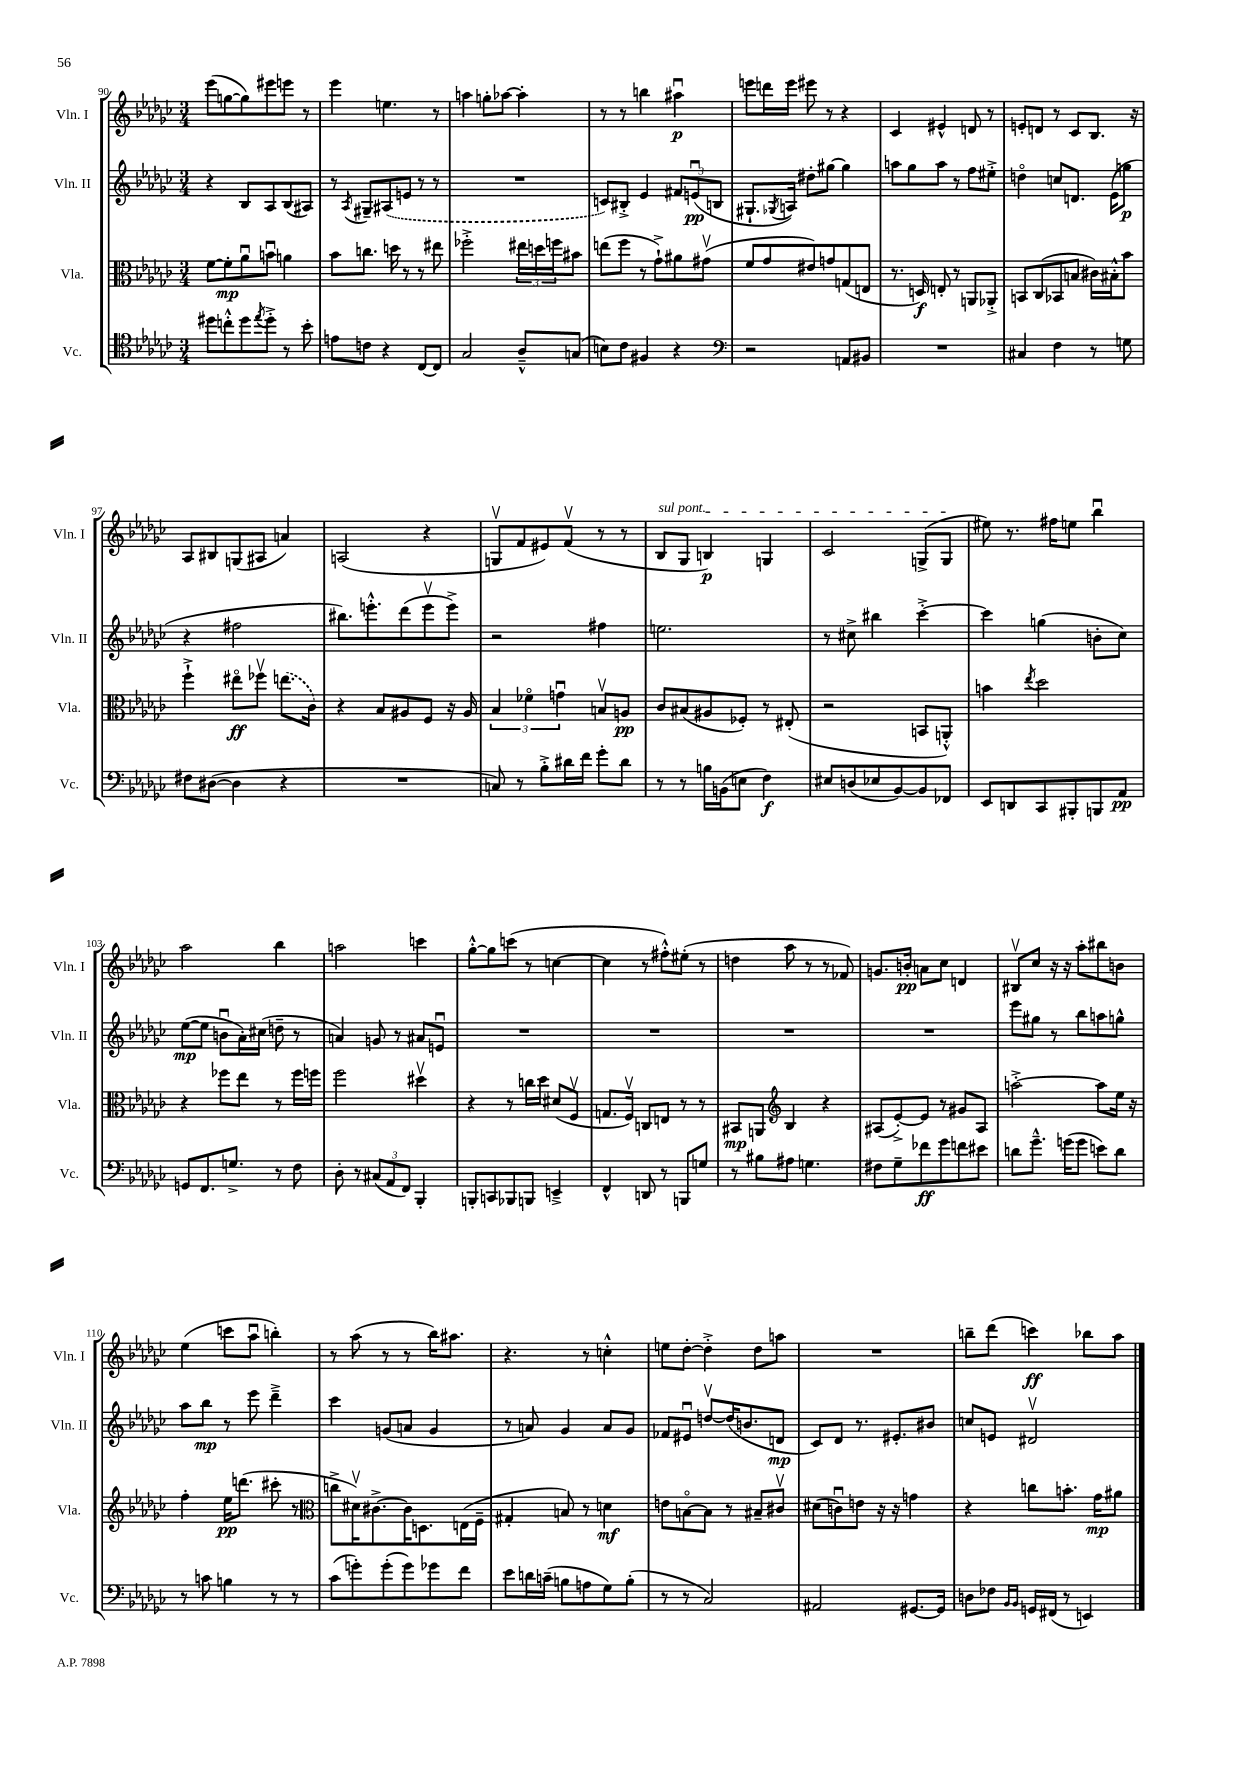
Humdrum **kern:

**kern	**dynam	**kern	**dynam	**kern	**dynam	**kern	**dynam
*part4	*part4	*part3	*part3	*part2	*part2	*part1	*part1
*staff4	*staff4	*staff3	*staff3	*staff2	*staff2	*staff1	*staff1
*I"Vc.	*	*I"Vla.	*	*I"Vln. II	*	*I"Vln. I	*
*I'Vc.	*	*I'Vla.	*	*I'Vln. II	*	*I'Vln. I	*
*clefC4	*	*clefC3	*	*clefG2	*	*clefG2	*
*k[b-e-a-d-g-c-]	*	*k[b-e-a-d-g-c-]	*	*k[b-e-a-d-g-c-]	*	*k[b-e-a-d-g-c-]	*
*M3/4	*	*M3/4	*	*M3/4	*	*M3/4	*
=90	=90	=90	=90	=90	=90	=90	=90
8dd#X\L	.	[8f\L	.	4r	.	(8eee-\L	.
8ccn'^^\	.	8f'\]	mp	.	.	[8ggn\	.
8dd#\	.	8a-u\	.	8B-/L	.	8gg\])	.
8qee-/	.	.	.	.	.	.	.
8dd#'^\J	.	8bnu\J	.	8A-/	.	8eee#X\	.
8r	.	4an\	.	(8B-/	.	8eeen\J	.
8b-'\	.	.	.	8A#X/J)	.	8r	.
=91	=91	=91	=91	=91	=91	=91	=91
8en\L	.	8b-\L	.	8r	.	4eee-\	.
.	.	.	.	8qA-/	.	.	.
8cn\J	.	8.ccn\J	.	8G#X~/L	.	.	.
4r	.	.	.	(8A#X/	.	4.een\	.
.	.	16ddn\	.	.	.	.	.
.	.	8r	.	8en/J	.	.	.
[8C-/L	.	8r	.	8r	.	.	.
8C-/J]	.	8ee#X\	.	8r	.	8r	.
=92	=92	=92	=92	=92	=92	=92	=92
2G-/	.	2ff-X'^\	.	2.r	.	4aan\	.
.	.	.	.	.	.	8ggn'\L	.
.	.	.	.	.	.	[8aa-X\J	.
8A-~^^/L	.	24ee#X\LL	.	.	.	4aa-'\]	.
.	.	24ddn\	.	.	.	.	.
.	.	24ffn\J	.	.	.	.	.
(8Gn/J	.	8b#X\J	.	.	.	.	.
=93	=93	=93	=93	=93	=93	=93	=93
8Bn\L)	.	(8een\L	.	8cn/L)	.	8r	.
8c-\J	.	8ff\J	.	8B#X'^/J	.	8r	.
4F#X/	.	8r	.	4e-/	.	4bbn\	.
.	.	8g-`^\L)	.	.	.	.	.
4r	.	8a#X\	.	12f#X/L	.	4aa#Xu\	p
.	.	.	.	(12enu/	pp	.	.
.	.	(8g#Xv\J	.	.	.	.	.
.	.	.	.	12Bn/J	.	.	.
=94	=94	=94	=94	=94	=94	=94	=94
*clefF4	*	*	*	*	*	*	*
2r	.	8f/L	.	8.G#X`/L	.	8eeen\L	.
.	.	8g-/	.	.	.	16dddn\L	.
.	.	.	.	8qG-X/	.	.	.
.	.	.	.	16An/Jk)	.	16eee\JJ	.
.	.	8e#X/)	.	8dd#X'\L	.	8eee#X\	.
.	.	8gn/	.	[8gg#X\J	.	8r	.
8AAn/L	.	(8Gn/	.	4gg#\]	.	4r	.
8BB#X/J	.	8En/J	.	.	.	.	.
=95	=95	=95	=95	=95	=95	=95	=95
2.r	.	8.r	.	8aan\L	.	4c-/	.
.	.	.	.	8gg-\	.	.	.
.	.	16Dn/)	f	.	.	.	.
.	.	8En'/	.	8aa\J	.	4e#X^^/	.
.	.	8r	.	8r	.	.	.
.	.	8AAn/L	.	8ff\L	.	8dn/	.
.	.	8AA-X'^/J	.	8ee#X'^\J	.	8r	.
=96	=96	=96	=96	=96	=96	=96	=96
4C#X/	.	8BBn/L	.	4ddn\	.	8en'/L	.
.	.	(8C-/	.	.	.	8dn/J	.
4F\	.	8BB-X/	.	8ccn/L	.	8r	.
.	.	8Bn/J	.	8.dn/J	.	8c-/L	.
8r	.	16c#X\LL)	.	.	.	8.B-/J	.
.	.	16B#X'^^\J	.	(16e-\KL	.	.	.
8Gn\	.	8b-\J	.	8ggn\J	p	.	.
.	.	.	.	.	.	16r	.
!!LO:LB:g=z
=97	=97	=97	=97	=97	=97	=97	=97
8F#X\L	.	4ff`^\	.	4r	.	8A-/L	.
([8D#X\J	.	.	.	.	.	8B#X/	.
4D#\]	.	8ee#X\L	ff	2ff#X\	.	(8Gn/	.
.	.	8ff-Xv\J	.	.	.	8A#X/J	.
4r	.	(8.een\L	.	.	.	4an/)	.
.	.	16c-\Jk)	.	.	.	.	.
=98	=98	=98	=98	=98	=98	=98	=98
2.r	.	4r	.	8.bb#X\L)	.	(2An/	.
.	.	.	.	8.eeen'^^\	.	.	.
.	.	8B-/L	.	.	.	.	.
.	.	8A#X/	.	(8ddd-\	.	.	.
.	.	8F/J	.	8eeev\	.	4r	.
.	.	16r	.	8eee^\J)	.	.	.
.	.	16A#/	.	.	.	.	.
=99	=99	=99	=99	=99	=99	=99	=99
8Cn/)	.	6B-/	.	2r	.	8Gnv/L	.
8r	.	.	.	.	.	8f/	.
.	.	6f-X\	.	.	.	.	.
8B-'^\L	.	.	.	.	.	8e#X/)	.
.	.	6gnu\	.	.	.	.	.
16d#X\L	.	.	.	.	.	(8fv/J	.
16f\JJ	.	.	.	.	.	.	.
8g-'\L	.	8Bnv/L	.	4ff#X\	.	8r	.
8d#\J	.	8An/J	pp	.	.	8r	.
=100	=100	=100	=100	=100	=100	=100	=100
!	!	!	!	!	!	!LO:TX:a:i:t=sul pont.	!
8r	.	8c-/L	.	2.een\	.	8B-/L	.
8r	.	(8B#X/	.	.	.	8G-/J	.
16Bn\LL	.	8A#X/	.	.	.	4Bn/)	p
(16BBn\J	.	.	.	.	.	.	.
8En\J	.	8F-X'/J)	.	.	.	.	.
4F\)	f	8r	.	.	.	4Gn/	.
.	.	(8E#X'/	.	.	.	.	.
=101	=101	=101	=101	=101	=101	=101	=101
8E#X/L	.	2r	.	8r	.	2c-/	.
(8Dn/	.	.	.	8cc#X^\	.	.	.
8E-X/	.	.	.	4bb#X\	.	.	.
[8BB-/)	.	.	.	.	.	.	.
8BB-/]	.	8BBn/L	.	[4ccc-'^\	.	(8Gn^/L	.
8FF-X/J	.	8AAn'^^/J)	.	.	.	8G/J	.
=102	=102	=102	=102	=102	=102	=102	=102
8EE-/L	.	4bn\	.	4ccc-\]	.	8ee#X\)	.
8DDn/	.	.	.	.	.	8.r	.
.	.	8qee-/	.	.	.	.	.
8CC-/	.	2dd-\	.	(4ggn\	.	.	.
.	.	.	.	.	.	16ff#X\KL	.
8BBB#X'/	.	.	.	.	.	8een\J	.
8BBBn/	.	.	.	8bn'\L	.	4bb-u\	.
8AA-/J	pp	.	.	8cc-\J)	.	.	.
!!LO:LB:g=z
=103	=103	=103	=103	=103	=103	=103	=103
8GGn/L	.	4r	.	([8ee-\L	mp	2aa-\	.
8.FF/	.	.	.	8ee-\J]	.	.	.
.	.	8ff-X\L	.	8bnu\L	.	.	.
8.Gn^/J	.	.	.	.	.	.	.
.	.	8ee-\J	.	16a-'\L)	.	.	.
.	.	.	.	(16cc#X\JJ	.	.	.
8r	.	8r	.	8ddn~\	.	4bb-\	.
8F\	.	16ff-\LL	.	8r	.	.	.
.	.	16ffn\JJ	.	.	.	.	.
=104	=104	=104	=104	=104	=104	=104	=104
8D-'\	.	2ff\	.	4an/)	.	2aan\	.
8r	.	.	.	.	.	.	.
(12C#X/L	.	.	.	8gn/	.	.	.
12AA-/	.	.	.	.	.	.	.
.	.	.	.	8r	.	.	.
12FF/J)	.	.	.	.	.	.	.
4BBB-'/	.	4dd#Xv\	.	8a#X/L	.	4cccn\	.
.	.	.	.	8enu/J	.	.	.
=105	=105	=105	=105	=105	=105	=105	=105
8BBBn'/L	.	4r	.	2.r	.	[8gg-'^^\L	.
8CCn/	.	.	.	.	.	8gg-\]	.
8BBB-X/	.	8r	.	.	.	(8cccn\J	.
8BBBn/J	.	16ccn\LL	.	.	.	8r	.
.	.	16dd-\JJ	.	.	.	.	.
4EEn~^/	.	(8d#X/L	.	.	.	[4ccn\	.
.	.	8Fv/J	.	.	.	.	.
=106	=106	=106	=106	=106	=106	=106	=106
4FF^^/	.	8.Gn/L	.	2.r	.	4cc\]	.
.	.	16Fv/Jk)	.	.	.	.	.
8DDn/	.	8Cn/L	.	.	.	8r	.
8r	.	8En/J	.	.	.	8ff#X'^^\L)	.
8BBBn/L	.	8r	.	.	.	(8ee#X'\J	.
8Gn/J	.	8r	.	.	.	8r	.
=107	=107	=107	=107	=107	=107	=107	=107
8r	.	8BB#X/L	mp	2.r	.	4ddn\	.
8B#X\L	.	8AAn/J	.	.	.	.	.
*	*	*clefG2	*	*	*	*	*
8A#X\J	.	4B-/	.	.	.	8aa-\	.
4.Gn\	.	.	.	.	.	8r	.
.	.	4r	.	.	.	8r	.
.	.	.	.	.	.	8f-X/)	.
=108	=108	=108	=108	=108	=108	=108	=108
8F#X\L	.	(8A#X/L	.	2.r	.	8.gn/L	.
8G-~\	.	[8e-'^/)	.	.	.	.	.
.	.	.	.	.	.	16bn'/Jk	pp
8f-X\	ff	8e-/J]	.	.	.	8an\L	.
8g-\	.	8r	.	.	.	8cc-\J	.
8fn\	.	8g#X/L	.	.	.	4dn/	.
8e#X\J	.	8A#/J	.	.	.	.	.
=109	=109	=109	=109	=109	=109	=109	=109
8dn\L	.	[2aan'^\	.	8eee-\L	.	8B#Xv/L	.
8.g-~^^\J	.	.	.	8gg#X\J	.	8cc-/J	.
.	.	.	.	8r	.	16r	.
(16gn\KL	.	.	.	.	.	16r	.
8g\J	.	.	.	8bb-\L	.	8aa-'\L	.
8en\L)	.	8aa\L]	.	8aan\	.	8bb#X\	.
8d\J	.	16ee-\Jk	.	8ggn^^\J	.	8bn\J	.
.	.	16r	.	.	.	.	.
!!LO:LB:g=z
=110	=110	=110	=110	=110	=110	=110	=110
8r	.	4ff'\	.	8aa-\L	.	(4ee-\	.
8cn\	.	.	.	8bb-\J	mp	.	.
4Bn\	.	16ee-\KL	pp	8r	.	8cccn\L	.
.	.	(8.dddn\J	.	.	.	.	.
.	.	.	.	8eee-\	.	8aa-u\J	.
8r	.	8ccc#X'\	.	4ddd-~^\	.	4bbn'\)	.
8r	.	8r	.	.	.	.	.
=111	=111	=111	=111	=111	=111	=111	=111
*	*	*clefC3	*	*	*	*	*
(8c-\L	.	8ccn^\L	.	4ccc-\	.	8r	.
8gn'\)	.	16d#Xv\K)	.	.	.	(8aa-\	.
.	.	[8.c#X^\	.	.	.	.	.
(8g'\	.	.	.	(8gn/L	.	8r	.
8g\)	.	16c#\K]	.	8an/J	.	8r	.
.	.	8.Dn\	.	.	.	.	.
8g-X\	.	.	.	4g/	.	16bb-\KL)	.
.	.	.	.	.	.	8.aa#X\J	.
8f\J	.	(16En\L	.	.	.	.	.
.	.	16F~\JJ	.	.	.	.	.
=112	=112	=112	=112	=112	=112	=112	=112
8e-\L	.	4G#X'/	.	8r	.	4.r	.
16dn\L	.	.	.	8an/)	.	.	.
(16cn~\JJ	.	.	.	.	.	.	.
8Bn\L	.	8Bn/)	.	4g-/	.	.	.
8An\	.	8r	.	.	.	8r	.
8G-\)	.	4dn\	mf	8a/L	.	4ccn'^^\	.
(8B'\J	.	.	.	8g-/J	.	.	.
=113	=113	=113	=113	=113	=113	=113	=113
8r	.	8en\L	.	8f-X/L	.	8een\L	.
8r	.	[8Bn\	.	8e#Xu/J	.	[8dd-'\J	.
2C-/)	.	8B\J]	.	[8ddnv/L	.	4dd-'^\]	.
.	.	8r	.	(16dd/K]	.	.	.
.	.	.	.	8.bn/	.	.	.
.	.	8B#X~/L	.	.	.	8dd-\L	.
.	.	8c#Xv/J	.	8dn/J	mp	8aan\J	.
=114	=114	=114	=114	=114	=114	=114	=114
2AA#X/	.	(8d#X\L	.	8c-/L)	.	2.r	.
.	.	8cnu\)	.	8d-/J	.	.	.
.	.	8en\J	.	8.r	.	.	.
.	.	16r	.	.	.	.	.
.	.	16r	.	8.e#X'/L	.	.	.
[8.GG#X/L	.	4gn\	.	.	.	.	.
.	.	.	.	8b#X/J	.	.	.
16GG#/Jk]	.	.	.	.	.	.	.
=115	=115	=115	=115	=115	=115	=115	=115
8Dn\L	.	4r	.	8ccn/L	.	8bbn~\L	.
8F-X\J	.	.	.	8en/J	.	(8ddd-\J	.
16qqBB-/LL	.	.	.	.	.	.	.
16qqBB-/JJ	.	.	.	.	.	.	.
16GGn/LL	.	8ccn\L	.	2d#Xv/	.	4cccn\)	ff
(16FF#X/JJ	.	.	.	.	.	.	.
8r	.	8.bn'\J	.	.	.	.	.
4EEn/)	.	.	.	.	.	8bb-X\L	.
.	.	16g-\KL	mp	.	.	.	.
.	.	8a#X\J	.	.	.	8aa-\J	.
==	==	==	==	==	==	==	==
*-	*-	*-	*-	*-	*-	*-	*-
